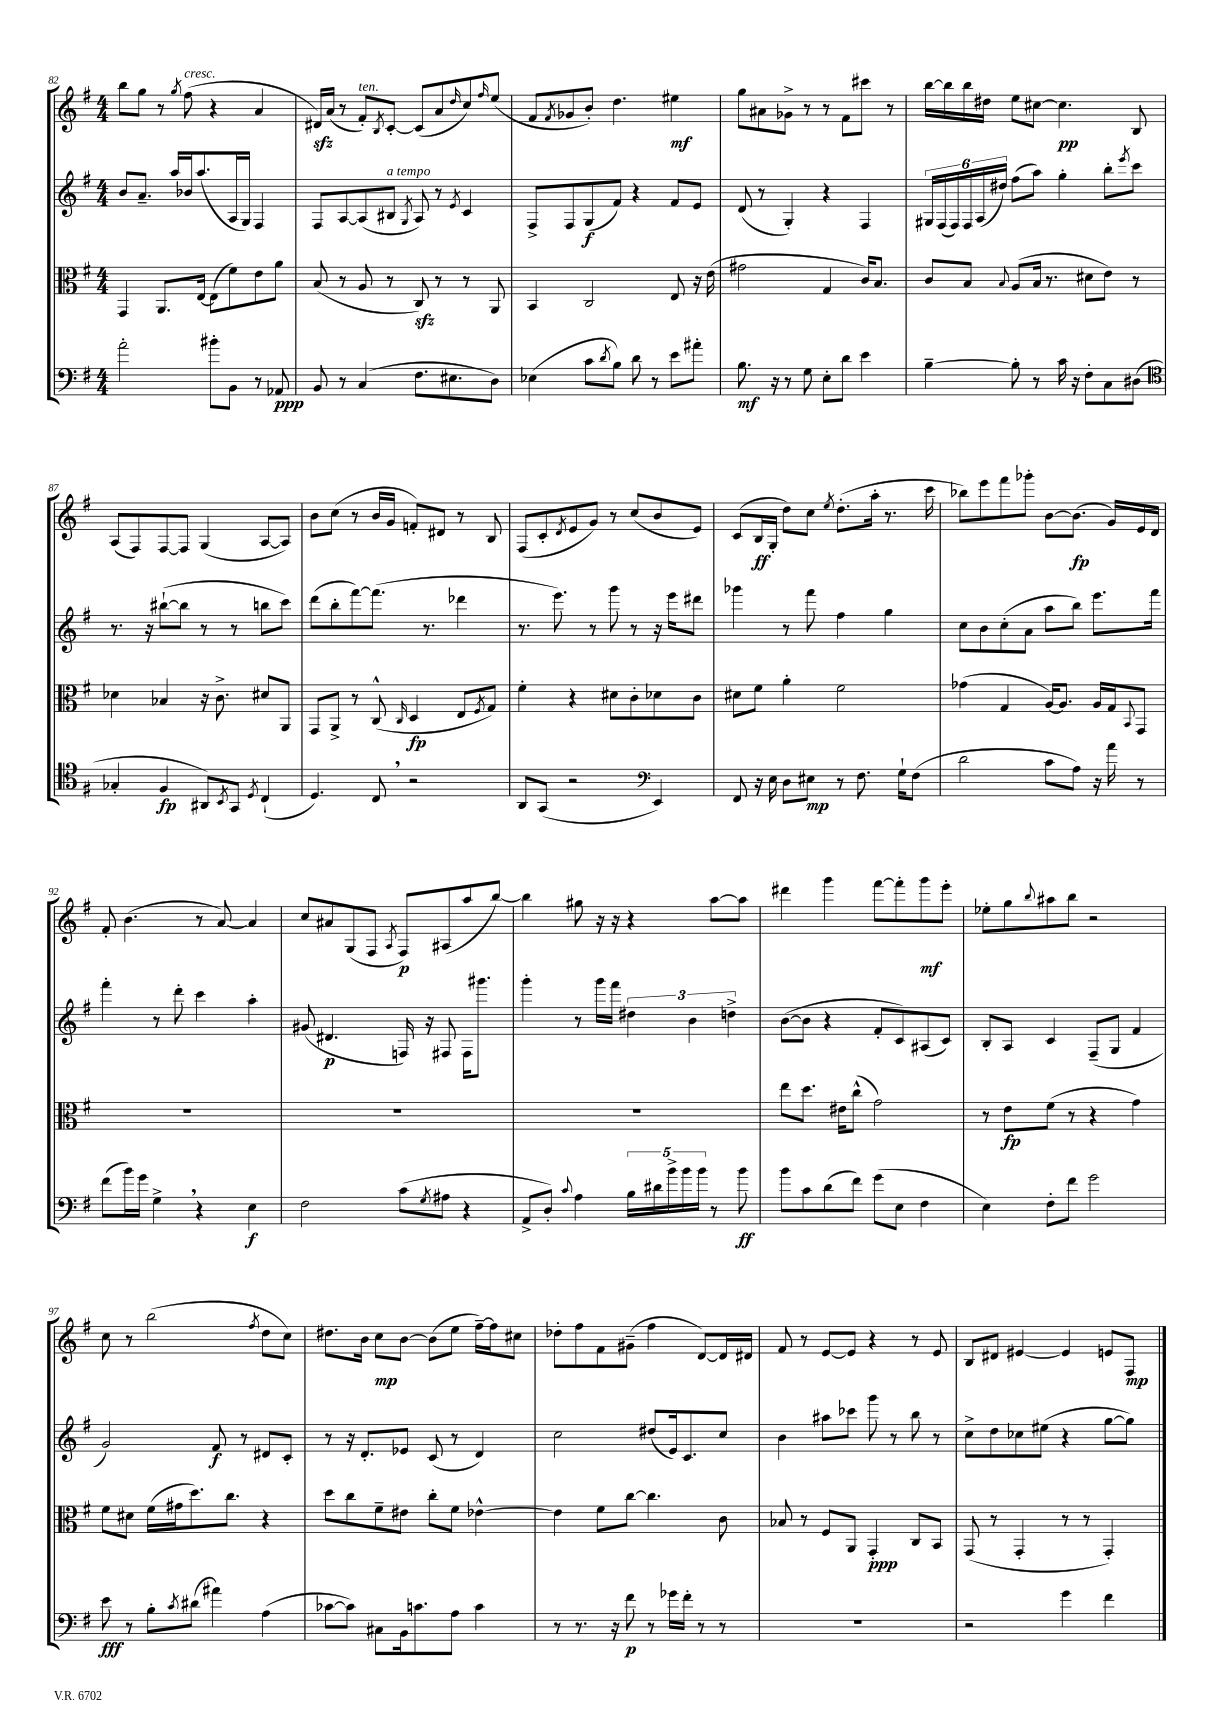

**kern	**kern	**kern	**kern
*staff4	*staff3	*staff2	*staff1
*clefF4	*clefC3	*clefG2	*clefG2
*k[f#]	*k[f#]	*k[f#]	*k[f#]
*M4/4	*M4/4	*M4/4	*M4/4
2a'	4GG	8b	8bb
.	.	8.a~	8gg
.	8.AA	.	8r
.	.	16aa	.
.	.	.	8qgg
.	.	16b-	(8ff#
.	[16E	(8.aa	.
8b#'	(8E]	.	4r
8BB	8f#)	16A	.
.	.	16G)	.
8r	8e	4F#	4a
8AA-	8a	.	.
=	=	=	=
8BB	(8B	8F#	16d#)
.	.	.	(16a
8r	8r	[8A	8r
(4C	8A	(8A]	8f#')
.	.	.	8qB
.	8r	8B#	[8c'
.	.	8qG	.
8.F#	8C)	8A)	(8c]
.	8r	8r	8a
8.E#	.	.	.
.	.	8qe	16qqdd
.	8r	4c	8cc)
.	.	.	16qqff#
8D)	8AA	.	(8ee
=	=	=	=
(4E-	4BB	8F#^	8f#
.	.	.	8qf#
.	.	8F#	8g-
8c	2C	(8G	8b')
8qd	.	.	.
8B)	.	8f#)	4.dd
8d	.	4r	.
8r	.	.	.
8e	8E	8f#	4ee#
8a#'	16r	8e	.
.	(16e	.	.
=	=	=	=
8.B	2g#	(8d	8gg
.	.	8r	8a#
16r	.	.	.
8r	.	4G')	8g-^
8G	.	.	8r
8E'	4G	4r	8r
8d	.	.	8f#
4e	16c)	4F#	8ccc#
.	8.B	.	.
.	.	.	8r
=	=	=	=
[4B~	8c	24G#	[16bb
.	.	(24F#	.
.	.	.	16bb]
.	.	24F#)	.
.	8B	24F#	16bb
.	.	(24A	.
.	.	.	16dd#
.	.	24dd#)	.
.	8qqB	.	.
8B']	(8A	(8ff#	8ee
8r	16B	8aa)	[8cc#
.	8.r	.	.
16c	.	4gg'	4.cc#]
16r	.	.	.
8F#'	8d#	.	.
8C	8e)	8bb'	.
.	.	8qeee	.
(8D#	8r	8ccc	8B
=	=	=	=
*clefC4	*	*	*
4G-'	4d-	8.r	(8A
.	.	.	8F#)
.	.	16r	.
4F#	4B-	([8bb#`	[8F#
.	.	8bb#]	8F#]
8AA#)	16r	8r	(4G
.	8.c^	.	.
8qBB	.	.	.
8GG	.	8r	.
8qD	.	.	.
(4C`	8d#	8bb	[8A
.	8AA	8ccc)	8A])
=	=	=	=
4.D)	8GG	(8ddd	8b
.	8AA^	8bb'	(8cc
.	8r	[8fff#)	8r
8C	(8C^^	(8.fff#]	16b
.	.	.	16g
.	16qqC	.	.
2r	4D	.	8f')
.	.	8.r	.
.	.	.	8d#
.	8E	4ddd-	8r
.	8qF#	.	.
.	8G)	.	8B
=	=	=	=
8AA	4f#'	8.r	(8F#
(8GG	.	.	8c'
.	.	8.eee)	.
.	.	.	8qd
2r	4r	.	8e
.	.	8r	8g)
.	8d#	8ggg	8r
.	8c'	8r	(8cc
*clefF4	*	*	*
4EE)	8d-	16r	8b
.	.	16eee	.
.	8c	8ddd#	8e)
=	=	=	=
8FF#	8d#	4ggg-	(8c
16r	8f#	.	16B
16E	.	.	16G'
8D	4a'	8r	8dd)
8E#	.	8fff#	8cc
.	.	.	8qee
8r	2f#	4ff#	(8.dd'
8.F#	.	.	.
.	.	.	16aa'
.	.	4gg	8.r
16G`	.	.	.
(8F#	.	.	.
.	.	.	16ccc
=	=	=	=
2d	(4g-	8cc	8bb-)
.	.	8b	8eee
.	4G	(8cc'	8fff#
.	.	8a	8ggg-'
8c	[16A)	8aa	[8b
.	8.A]	.	.
8A)	.	8bb)	(8.b]
16r	16A	8.eee	.
16a	16G	.	16g)
.	8qqBB	.	.
8r	8GG	.	16e
.	.	16fff#	16d
=	=	=	=
(8f#	1r	4fff#'	8f#'
16b)	.	.	(4.b
16g	.	.	.
4G^	.	8r	.
.	.	8ddd'	.
4r	.	4ccc	8r
.	.	.	[8a)
4E	.	4aa'	4a]
=	=	=	=
2F#	1r	(8g#	8cc
.	.	4.d#	8a#
.	.	.	(8G
.	.	.	8F#
.	.	.	8qA
(8c	.	16F)	8F#)
.	.	16r	.
8qG	.	.	.
8A#	.	8F#	(8A#
4r	.	16F#	8aa
.	.	8.ggg#	.
.	.	.	[8bb)
=	=	=	=
8AA^	1r	4ggg'	4bb]
8D')	.	.	.
8qqc	.	.	.
4A	.	8r	8gg#
.	.	16ggg	16r
.	.	16fff#	16r
20B	.	6dd#	4r
20d#	.	.	.
20b^	.	.	.
20b	.	.	.
.	.	6b	.
20b	.	.	.
8r	.	.	[8aa
.	.	6dd^	.
8b	.	.	8aa]
=	=	=	=
8b	8ee	([8b	4ddd#
8c	8.dd	8b]	.
(8d	.	4r	4ggg
.	16e#	.	.
8f#)	(8cc^^	.	.
(8g	2g)	8f#'	[8fff#
8E	.	8c)	8fff#']
4F#	.	(8A#	8ggg
.	.	8c)	8eee'
=	=	=	=
4E)	8r	8B'	8ee-'
.	8e	8A	8gg
.	.	.	8qqbb
8F#'	(8f#	4c	8aa#
8f#	8r	.	8bb
2g	4r	(8F#~	2r
.	.	8G	.
.	4g)	4f#	.
=	=	=	=
8e	8f#	2g)	8cc
8r	8d#	.	8r
8B'	(16f#	.	(2bb
.	16g#	.	.
8qc	.	.	.
(8d#	8.dd)	.	.
4a#)	.	8f#	.
.	8.cc	.	.
.	.	8r	.
.	.	.	8qff#
(4A	4r	8d#	8dd
.	.	8c'	8cc)
=	=	=	=
[8c-	8dd	8r	8.dd#
8c-])	8cc	16r	.
.	.	8.d'	16b
8C#	8f#~	.	8cc
16BB	8e#	8e-	[8b
8.c	.	.	.
.	8cc'	(8c	(8b]
8A	8f#	8r	8ee
4c	[4e-^^	4d)	[16ff#~)
.	.	.	16ff#]
.	.	.	8cc#
=	=	=	=
8r	4e-]	2cc	8dd-'
8.r	.	.	8ff#
.	8f#	.	8f#
16r	.	.	.
8f#	[8cc	.	(8g#~
8r	4.cc]	(8dd#	4ff#
16g-	.	16e)	.
16f#'	.	8.c	.
8r	.	.	[8d)
8r	8c	8cc	16d]
.	.	.	16d#
=	=	=	=
1r	8B-	4b	8f#
.	8r	.	8r
.	8F#	8aa#	[8e
.	8AA	8ccc-	8e]
.	4GG'	8ggg	4r
.	.	8r	.
.	8C	8bb	8r
.	8BB	8r	8e
=	=	=	=
2r	(8GG	8cc^	8B
.	8r	8dd	8d#
.	4GG'	8cc-	[4e#
.	.	(8ee#	.
4g	8r	4r	4e#]
.	8r	.	.
4f#	4GG')	[8gg	8e
.	.	8gg])	8F#
==	==	==	==
*-	*-	*-	*-
